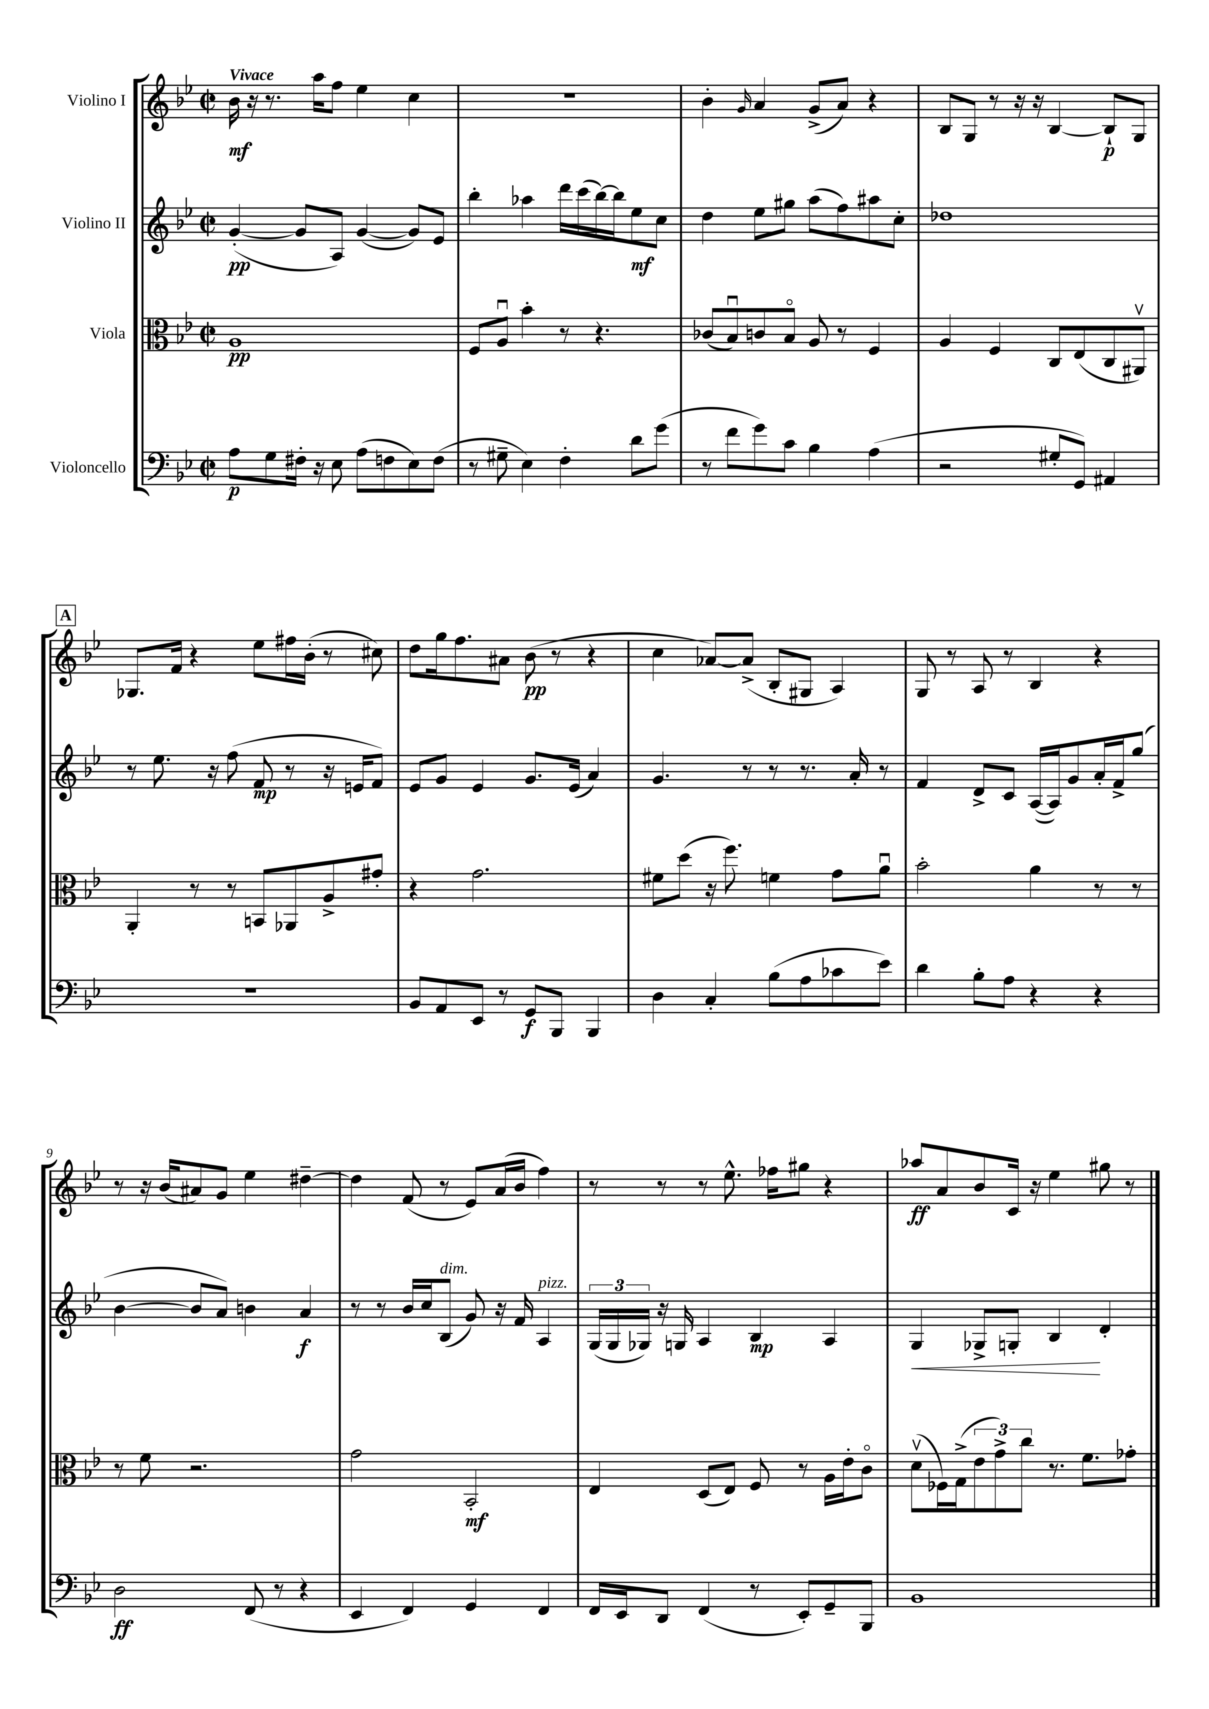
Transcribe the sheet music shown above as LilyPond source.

<<
\new StaffGroup <<
\new Staff = "s0" \with { instrumentName = "Violino I" } {
    \clef treble \key bes \major \defaultTimeSignature \time 2/2 \tempo "Vivace"
    bes'16\mf r16 r8. a''16 f''8 ees''4 c''4 |
    r1 |
    bes'4-. \grace { g'16 } a'4 g'8->( a'8) r4 |
    bes8 g8 r8 r16 r16 bes4~ bes8-!\p g8 |
    \mark \markup { \box "A" } ges8. f'16 r4 ees''8 fis''16 bes'16-.( r8 cis''8) |
    d''8 g''16 f''8. ais'8 bes'8\pp( r8 r4 |
    c''4 aes'8~) aes'8->( bes8-. gis8 a4) |
    g8 r8 a8 r8 bes4 r4 |
    r8 r16 bes'16( ais'8) g'8 ees''4 dis''4~-- |
    dis''4 f'8( r8 ees'8) a'16( bes'16 f''4) |
    r8 r8 r8 ees''8.-^ fes''16 gis''8 r4 |
    aes''8\ff a'8 bes'8 c'16 r16 ees''4 gis''8 r8 \bar "|." |
}
\new Staff = "s1" \with { instrumentName = "Violino II" } {
    \clef treble \key bes \major \defaultTimeSignature \time 2/2
    g'4~-.\pp( g'8 a8) g'4~( g'8) ees'8 |
    bes''4-. aes''4 d'''16 c'''16( bes''16~) bes''16 ees''8\mf c''8 |
    d''4 ees''8 gis''8 a''8( f''8) ais''8 c''8-. |
    des''1 |
    \mark \markup { \box "A" } r8 ees''8. r16 f''8( f'8\mp r8 r16 e'16 f'8) |
    ees'8 g'8 ees'4 g'8. ees'16( a'4) |
    g'4. r8 r8 r8. a'16-. r8 |
    f'4 d'8-> c'8 a16~( a16) g'8 a'16-. f'16-> g''8( |
    bes'4~ bes'8 a'8) b'4 a'4\f |
    r8 r8 bes'16 c''16 bes8^\markup { \italic "dim." }( g'8) r16 f'16 a4^\markup { \italic "pizz." } |
    \tuplet 3/2 { g16( g16 ges16) } r16 g16 a4 bes4\mp a4 |
    g4\< ges8-> g8-. bes4\! d'4-. \bar "|." |
}
\new Staff = "s2" \with { instrumentName = "Viola" } {
    \clef alto \key bes \major \defaultTimeSignature \time 2/2
    a1\pp |
    f8 a8\downbow bes'4-. r8 r4. |
    ces'8( bes8\downbow) c'8 bes8\flageolet a8 r8 f4 |
    a4 f4 c8 ees8( c8 ais,8\upbow) |
    \mark \markup { \box "A" } a,4-. r8 r8 b,8 aes,8 a8-> gis'8-. |
    r4 g'2. |
    fis'8 d''8( r16 f''8.) f'4 g'8 a'8\downbow |
    bes'2-. a'4 r8 r8 |
    r8 f'8 r2. |
    g'2 bes,2-.\mf |
    ees4 d8( ees8) f8 r8 a16 ees'16-. c'8\flageolet |
    d'8\upbow( fes16) g16->( \tuplet 3/2 { ees'8 g'8->) c''8 } r8. f'8. ges'8-. \bar "|." |
}
\new Staff = "s3" \with { instrumentName = "Violoncello" } {
    \clef bass \key bes \major \defaultTimeSignature \time 2/2
    a8\p g8 fis16-. r16 ees8 a8( f8 ees8) f8( |
    r8 gis8-- ees4) f4-. d'8 g'8( |
    r8 f'8 g'8) c'8 bes4 a4( |
    r2 gis8-. g,8) ais,4 |
    \mark \markup { \box "A" } r1 |
    bes,8 a,8 ees,8 r8 g,8\f bes,,8 bes,,4 |
    d4 c4-. bes8( a8 ces'8 ees'8) |
    d'4 bes8-. a8 r4 r4 |
    d2\ff f,8( r8 r4 |
    ees,4 f,4) g,4 f,4 |
    f,16 ees,16 d,8 f,4( r8 ees,8-.) g,8-- bes,,8 |
    bes,1 \bar "|." |
}
>>
>>
